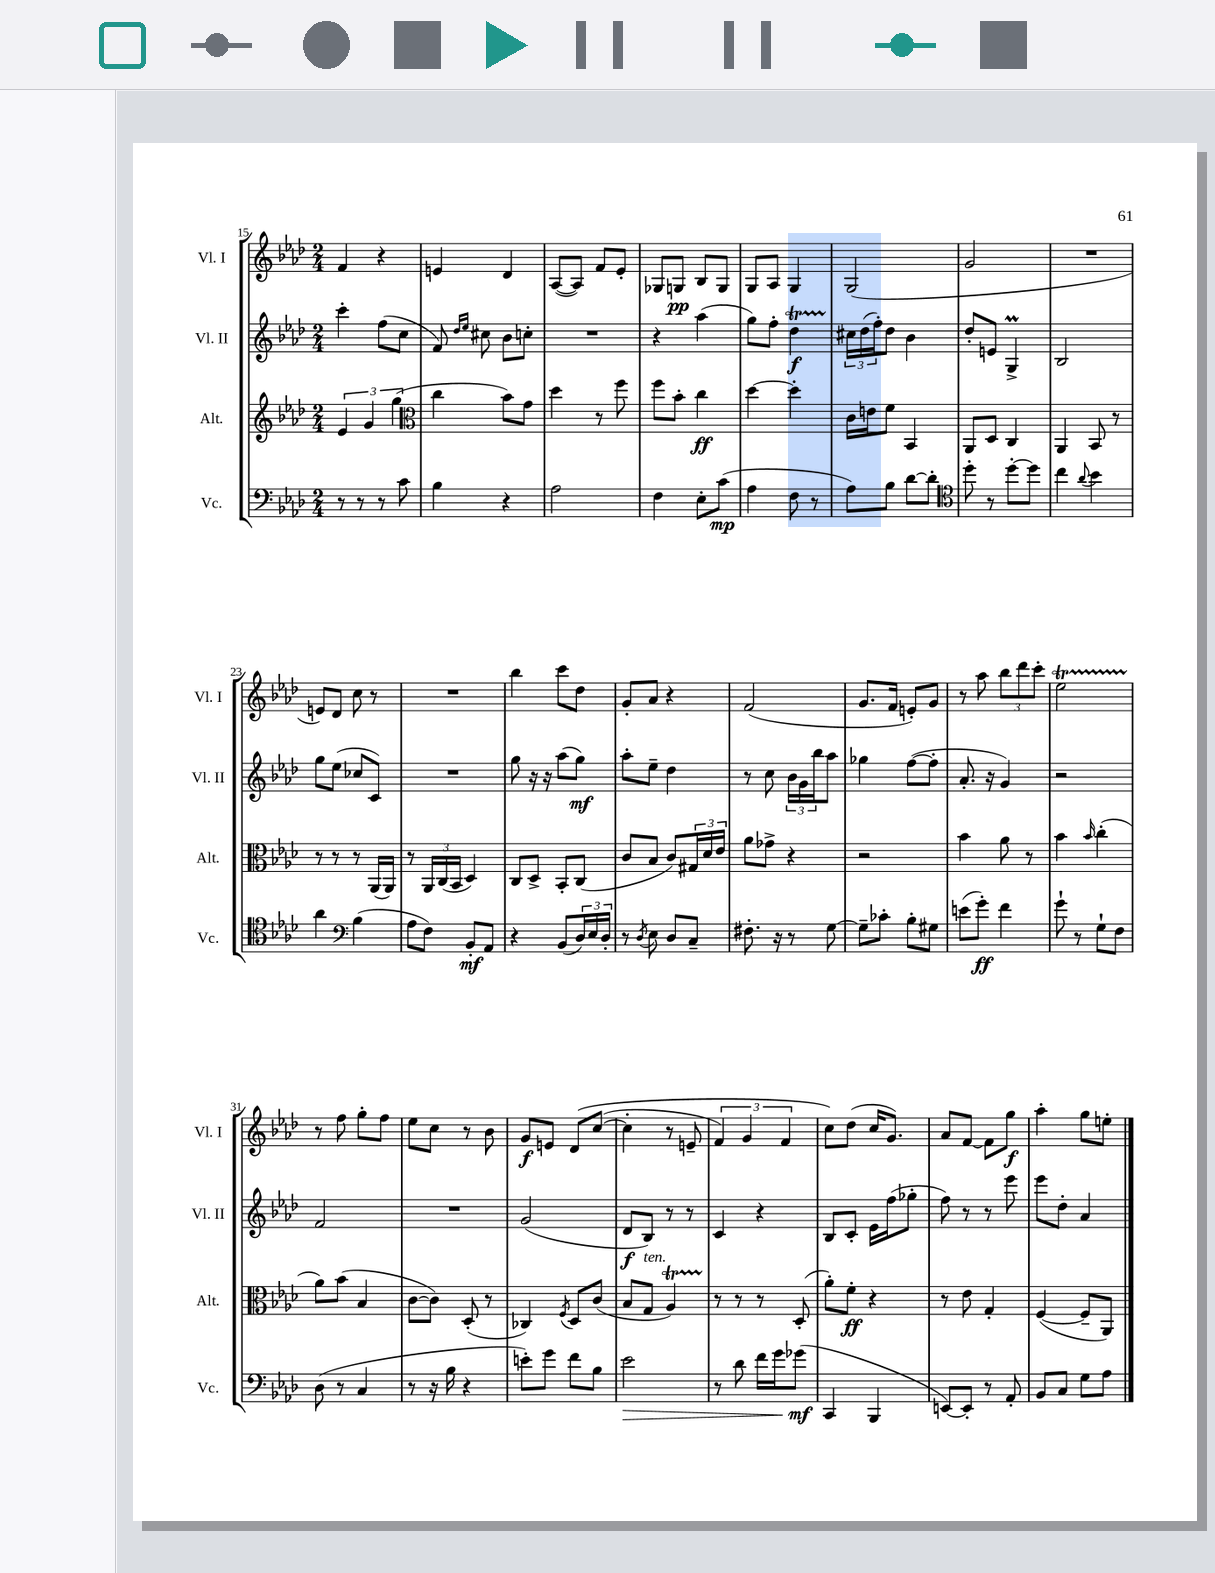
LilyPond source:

<<
\new StaffGroup <<
\new Staff = "s0" \with { instrumentName = "Vl. I" shortInstrumentName = "Vl. I" } {
    \clef treble \key aes \major \numericTimeSignature \time 2/4
    f'4 r4 |
    e'4 des'4 |
    aes8~( aes8) f'8 ees'8-. |
    ges8 g8\pp bes8 g8 |
    g8 aes8 g4 |
    g2( |
    g'2 |
    R2 |
    e'8) des'8 c''8 r8 |
    R2 |
    bes''4 c'''8 des''8 |
    g'8-. aes'8 r4 |
    f'2( |
    g'8. f'16 e'8-.) g'8 |
    r8 aes''8 \tuplet 3/2 { bes''8 des'''8 c'''8-. } |
    ees''2\startTrillSpan |
    r8\stopTrillSpan f''8 g''8-. f''8 |
    ees''8 c''8 r8 bes'8 |
    g'8\f e'8 des'8\( c''8~( |
    c''4-. r8 e'8-- |
    \tuplet 3/2 { f'4) g'4 f'4 } |
    c''8\) des''8( c''16 g'8.) |
    aes'8 f'8~ f'8 g''8\f |
    aes''4-. g''8 e''8-. \bar "|." |
}
\new Staff = "s1" \with { instrumentName = "Vl. II" shortInstrumentName = "Vl. II" } {
    \clef treble \key aes \major \numericTimeSignature \time 2/4
    c'''4-. f''8( c''8 |
    f'8) \grace { des''16 ees''16 } cis''8 bes'8 c''8-. |
    R2 |
    r4 aes''4( |
    g''8) f''8-. des''4\startTrillSpan\f |
    \tuplet 3/2 { cis''16\stopTrillSpan des''16( f''16-.) } des''8 bes'4 |
    des''8-. e'8 g4->\prall |
    bes2 |
    g''8 ees''8( ces''8 c'8) |
    R2 |
    g''8 r16 r16 aes''8( g''8\mf) |
    aes''8-. ees''8-- des''4 |
    r8 c''8 \tuplet 3/2 { bes'16 g'16 bes''16 } aes''8 |
    ges''4 f''8~( f''8-. |
    aes'8.-. r16 g'4) |
    r2 |
    f'2 |
    R2 |
    g'2( |
    des'8\f bes8) r8 r8 |
    c'4 r4 |
    bes8 c'8-. ees'16 f''16( ges''8-. |
    f''8) r8 r8 ees'''8 |
    ees'''8 des''8-. aes'4 \bar "|." |
}
\new Staff = "s2" \with { instrumentName = "Alt." shortInstrumentName = "Alt." } {
    \clef treble \key aes \major \numericTimeSignature \time 2/4
    \tuplet 3/2 { ees'4 g'4 g''4( } |
    \clef alto c''4 bes'8) g'8 |
    des''4 r8 f''8 |
    f''8 bes'8-. c''4\ff |
    des''4~ des''4-. |
    c'16 e'16 f'8 bes,4 |
    aes,8 des8 c4 |
    aes,4 bes,8 r8 |
    r8 r8 r8 aes,16( aes,16) |
    r8 \tuplet 3/2 { aes,16 c16( bes,16 } des4) |
    c8 des8-> bes,8-. c8( |
    c'8 bes8 c'8) \tuplet 3/2 { gis16 des'16 ees'16 } |
    aes'8 ges'8-> r4 |
    r2 |
    bes'4 aes'8 r8 |
    bes'4 \grace { bes'16 } c''4-.( |
    aes'8) bes'8( bes4 |
    c'8~ c'8) des8-.( r8 |
    ces4) \acciaccatura { f8 } des8 c'8( |
    bes8 g8^\markup { \italic "ten." } aes4\startTrillSpan) |
    r8\stopTrillSpan r8 r8 des8-.( |
    aes'8-.) f'8-.\ff r4 |
    r8 ees'8 g4-. |
    f4~( f8-- aes,8) \bar "|." |
}
\new Staff = "s3" \with { instrumentName = "Vc." shortInstrumentName = "Vc." } {
    \clef bass \key aes \major \numericTimeSignature \time 2/4
    r8 r8 r8 c'8 |
    bes4 r4 |
    aes2 |
    f4 ees8-. c'8\mp( |
    aes4 f8 r8 |
    aes8) bes8 des'8~ des'8-. |
    \clef tenor des''8-. r8 des''8~-. des''8 |
    c''4 \appoggiatura { aes'8 } bes'4 |
    aes'4 \clef bass bes4( |
    aes8 f8) bes,8-.\mf aes,8 |
    r4 bes,8( \tuplet 3/2 { des16) ees16 des16-. } |
    r8 \acciaccatura { des8 } ees8 des8 c8-- |
    fis8.-. r16 r8 g8~ |
    g8-- ces'8-. bes8-. gis8 |
    e'8( g'8-.\ff) f'4 |
    g'8-! r8 g8-! f8 |
    des8( r8 c4 |
    r8 r16 bes16 r4 |
    e'8-.) g'8 f'8 bes8 |
    ees'2\> |
    r8 des'8 f'16 g'16 ges'8\mf\!( |
    c,4 bes,,4 |
    e,8~) e,8-. r8 aes,8-. |
    bes,8 c8 g8 aes8 \bar "|." |
}
>>
>>
\layout { \context { \Score currentBarNumber = #15 } }
